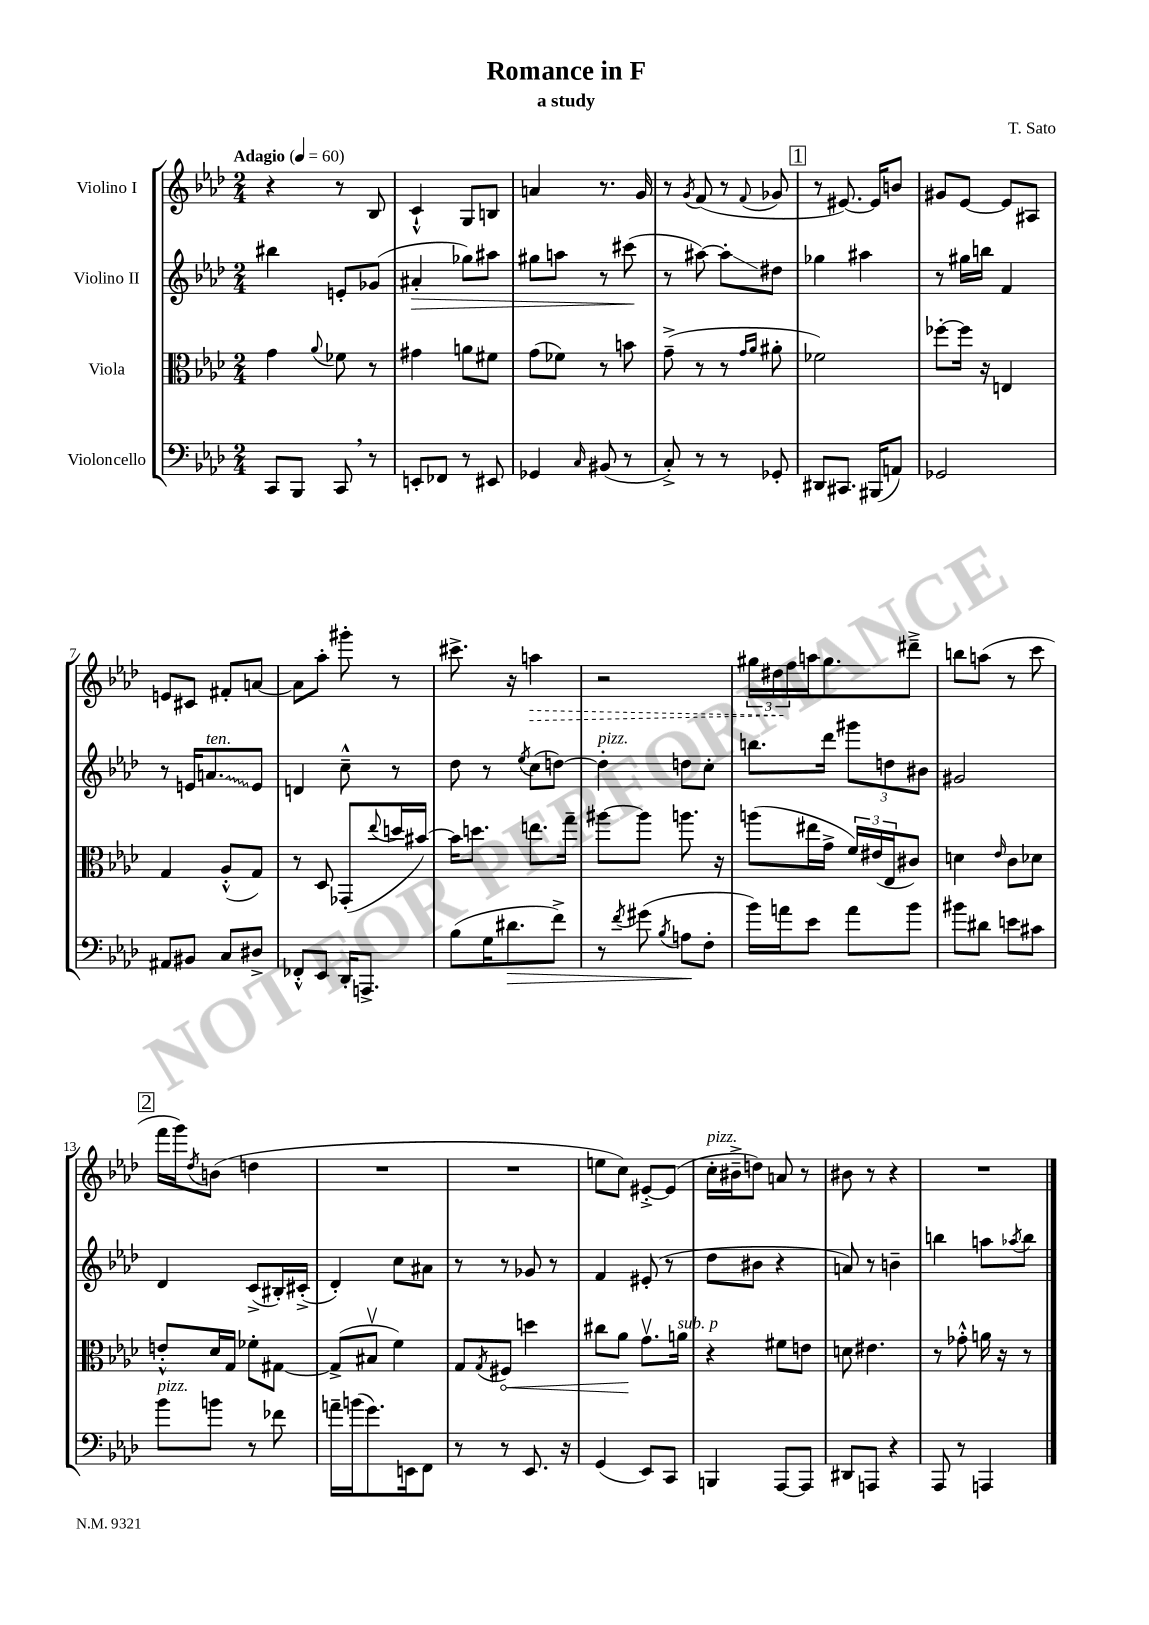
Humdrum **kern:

**kern	**kern	**kern	**kern
*staff4	*staff3	*staff2	*staff1
*clefF4	*clefC3	*clefG2	*clefG2
*k[b-e-a-d-]	*k[b-e-a-d-]	*k[b-e-a-d-]	*k[b-e-a-d-]
*M2/4	*M2/4	*M2/4	*M2/4
*MM60	*MM60	*MM60	*MM60
8CC/L	4g\	4bb#\	4r
8BBB-/J	.	.	.
.	8qqa-/	.	.
8CC/	8f-\	8e'/L	8r
8r	8r	(8g-/J	8B-/
=	=	=	=
8EE'/L	4g#\	4a#'/	4c`^^/
8FF-/J	.	.	.
8r	8a\L	8gg-\L)	8G/L
8EE#/	8f#\J	8aa#\J	8B/J
=	=	=	=
4GG-/	(8g\L	8gg#\L	4a/
.	8f-\J)	8aa\J	.
16qqC/	.	.	.
(8BB#/	8r	8r	8.r
8r	8b\	(8ccc#\	.
.	.	.	16g/
=	=	=	=
8C'^/)	(8g~^\	8r	8r
.	.	.	8qg/
8r	8r	[8aa#\)	(8f/
8r	8r	8aa#'\]L	8r
.	16qqg/LL	.	.
.	16qqa-/JJ	.	8qqf/
8GG-'/	8a#'\	8dd#\J	8g-/
=	=	=	=
8DD#/L	2f-\)	4gg-\	8r
8.CC#/J	.	.	[8.e#/)
.	.	4aa#\	.
(16BBB#/LK	.	.	16e#/]LK
8AA/J)	.	.	8b/J
=	=	=	=
2GG-/	[8ff-'\L	8r	8g#/L
.	16ff-\]Jk	16gg#\LL	[8e-/J
.	16r	16bb\JJ	.
.	4E/	4f/	8e-/]L
.	.	.	8A#/J
=	=	=	=
8AA#/L	4G/	8r	8e/L
8BB#/J	.	16e/LK	8c#/J
.	.	8.a/	.
8C/L	(8A-'^^/L	.	8f#'/L
8D#^/J	8G/J)	8e/J	[8a/J
=	=	=	=
8FF-'^^/L	8r	4d/	8a\]L
8EE-/J	8D-/	.	8aa-'\J
16DD-'/LK	(8GG-'/L	8cc~^^\	8ggg#'\
8.AAA^/J	.	.	.
.	8qqee-/	.	.
.	16dd/L	8r	8r
.	[16b#/JJ)	.	.
=	=	=	=
(8B-\L	16b#\]LK	8dd-\	8.ccc#^\
.	8.dd\J	.	.
16G\K	.	8r	.
8.d#\	.	.	16r
.	.	8qee-/	.
.	8.ee\L	(8cc\L	4aa\
8f^\J)	.	[8dd\J)	.
.	16gg~\Jk	.	.
=	=	=	=
8r	[8aa#\L	4dd'\]	2r
8qf/	.	.	.
(8g#\	8aa#\]J	.	.
8qB-/	.	.	.
8A\L	8.aa\	8dd\L	.
8F'\J	.	8cc'\J	.
.	16r	.	.
=	=	=	=
16b-\LL)	(8aa\L	8.bb\L	24gg#\LL
.	.	.	24dd#\
16a\J	.	.	.
.	.	.	24ff\
8e-\J	16ee#\L	.	16aa\J
.	16g^\JJ	16ddd-\Jk	8.gg#\
8a\L	24f/LL)	12ggg#\L	.
.	(24e#/	.	.
.	24E-/J	12dd\	.
8b-\J	8c#/J)	.	8ddd#~^\J
.	.	12b#\J	.
=	=	=	=
8b#\L	4d\	2g#/	8bb\L
8d#\J	.	.	(8aa\J
.	16qqe-/	.	.
8e\L	8c\L	.	8r
8c#\J	8d-\J	.	8ccc\
=	=	=	=
8b-\L	8e'^^/L	4d-/	16fff\LL
.	.	.	16ggg\J)
.	.	.	8qdd-/
8b\J	16d-/L	.	(8b\J
.	16G/JJ	.	.
8r	8f-'\L	(8c^/L	4dd\
8f-\	[8G#\J	16B#'/L)	.
.	.	(16c#'^/JJ	.
=	=	=	=
16a~\LL	(8G#^/]L	4d-'/)	2r
(16b\J	.	.	.
8.g\)	8B#v/J	.	.
.	4f\)	8cc\L	.
16EE\k	.	.	.
8FF\J	.	8a#\J	.
=	=	=	=
8r	8G/L	8r	2r
.	8qG/	.	.
8r	8F#/J	8r	.
8.EE-/	4dd\	8g-/	.
.	.	8r	.
16r	.	.	.
=	=	=	=
(4GG/	8cc#\L	4f/	8ee\L
.	8a-\J	.	8cc\J)
8EE-/L)	8.gv\L	(8e#'/	[8e#'^/L
8CC/J	.	8r	(8e#/]J
.	16a\Jk	.	.
=	=	=	=
4BBB/	4r	8dd-\L	16cc'\LL
.	.	.	16b#~^\J
.	.	8b#\J	8dd\J)
[8AAA-/L	8f#\L	4r	8a/
8AAA-/]J	8e\J	.	8r
=	=	=	=
8DD#/L	8d\	8a/)	8b#\
8AAA/J	4.e#\	8r	8r
4r	.	4b~\	4r
=	=	=	=
8AAA-/	8r	4bb\	2r
8r	8g-'^^\	.	.
4AAA/	16a\	8aa\L	.
.	16r	.	.
.	.	8qaa-/	.
.	8r	8bb\J	.
==	==	==	==
*-	*-	*-	*-
